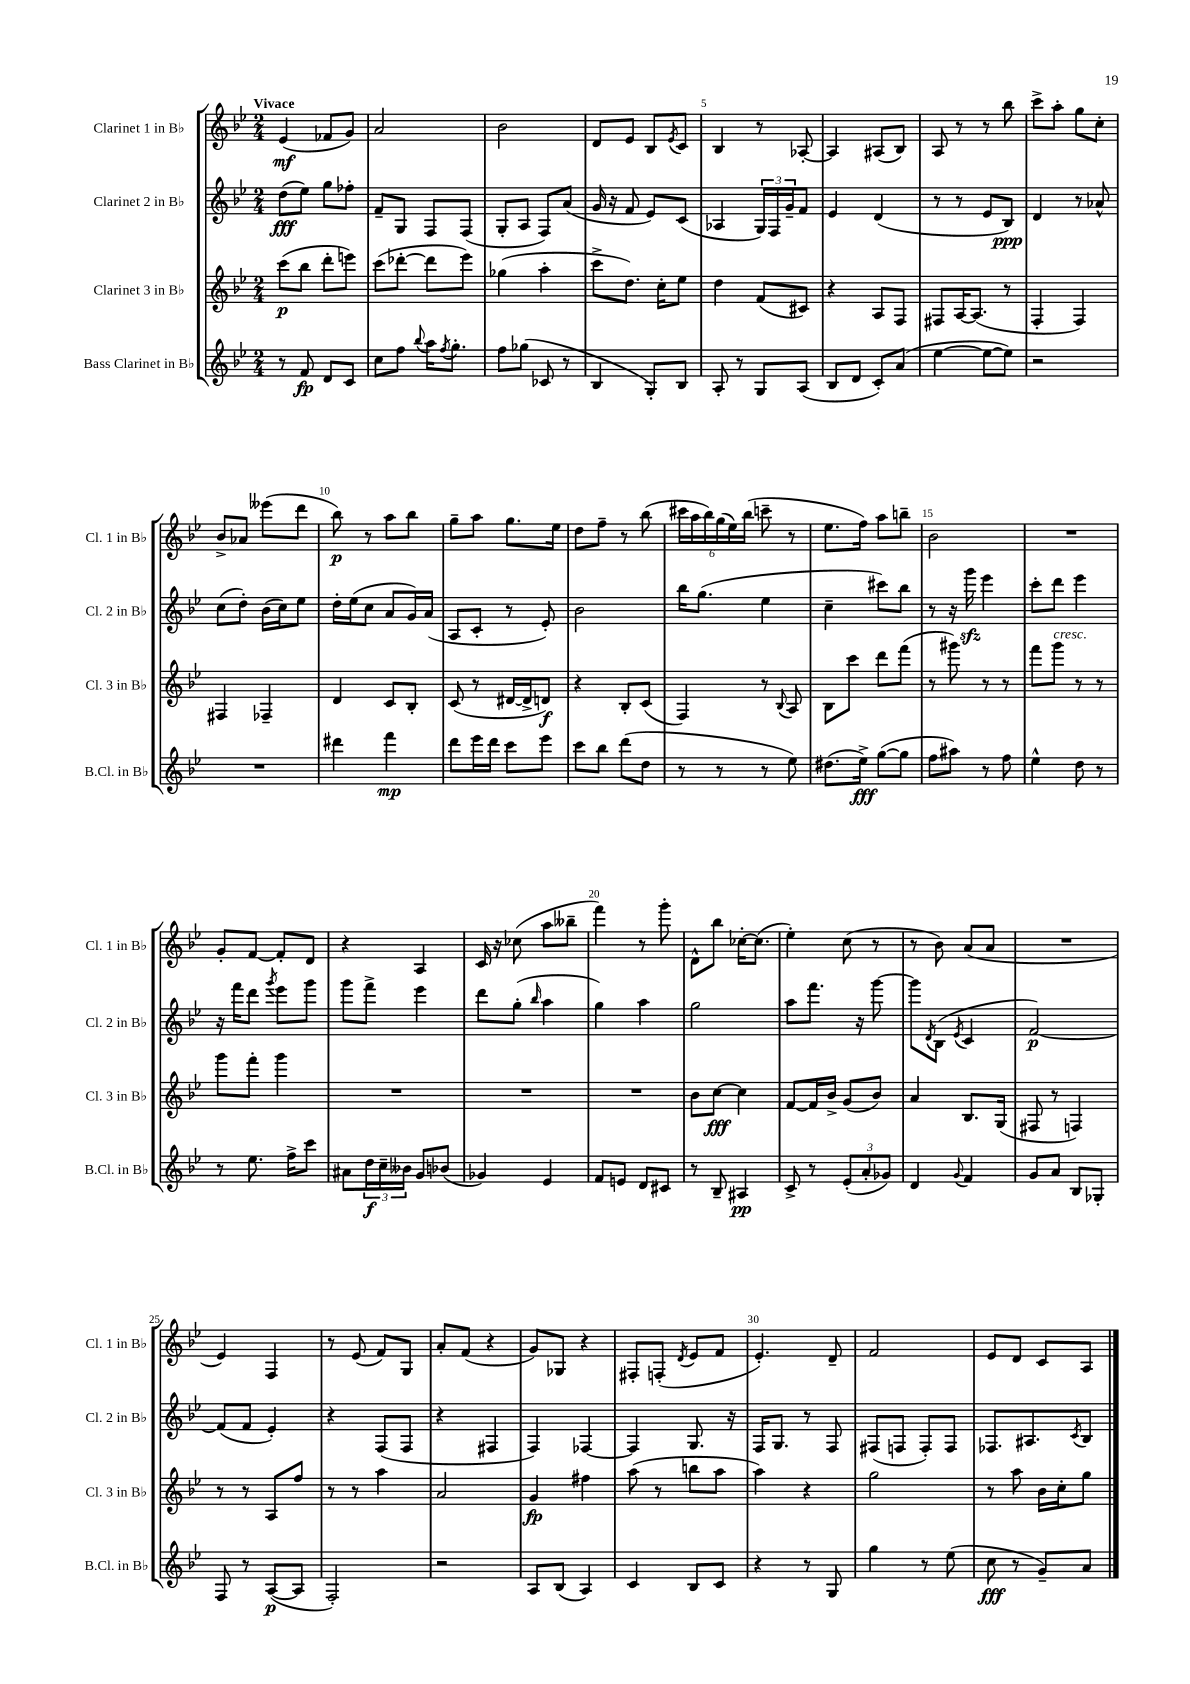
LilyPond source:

<<
\new StaffGroup <<
\new Staff = "s0" \with { instrumentName = "Clarinet 1 in Bb" shortInstrumentName = "Cl. 1 in Bb" } {
    \clef treble \key bes \major \numericTimeSignature \time 2/4 \tempo "Vivace"
    ees'4\mf( fes'8 g'8) |
    a'2 |
    bes'2 |
    d'8 ees'8 bes8 \acciaccatura { ees'8 } c'8 |
    bes4 r8 aes8~-. |
    aes4 ais8( bes8) |
    a8 r8 r8 bes''8 |
    c'''8-> a''8-. g''8 c''8-. |
    bes'8-> aes'8 eeses'''8( d'''8 |
    bes''8\p) r8 a''8 bes''8 |
    g''8-- a''8 g''8. ees''16 |
    d''8 f''8-- r8 bes''8( |
    \tuplet 6/4 { cis'''16 a''16 bes''16) g''16( ees''16) bes''16( } c'''8-- r8 |
    ees''8. f''16) a''8 b''8-- |
    bes'2 |
    R2 |
    g'8-. f'8~ f'8-. d'8 |
    r4 a4 |
    c'16 r16 ces''8( a''8 beses''8-- |
    f'''4) r8 g'''8-. |
    d'8-^ bes''8 ces''16~-. ces''8.( |
    ees''4-.) c''8( r8 |
    r8 bes'8) a'8( a'8 |
    R2 |
    ees'4) f4 |
    r8 ees'8( f'8) g8 |
    a'8-. f'8( r4 |
    g'8) ges8 r4 |
    fis8-. f8-.( \acciaccatura { d'8 } ees'8 f'8 |
    ees'4.-.) d'8-- |
    f'2 |
    ees'8 d'8 c'8 a8 \bar "|." |
}
\new Staff = "s1" \with { instrumentName = "Clarinet 2 in Bb" shortInstrumentName = "Cl. 2 in Bb" } {
    \clef treble \key bes \major \numericTimeSignature \time 2/4
    d''8\fff( ees''8) g''8 fes''8-. |
    f'8-- g8 f8 f8( |
    g8-. a8 f8) a'8( |
    g'16 r16 f'8 ees'8) c'8( |
    aes4 \tuplet 3/2 { g16) f16 g'16-- } f'8 |
    ees'4 d'4( |
    r8 r8 ees'8 bes8\ppp) |
    d'4 r8 aes'8-^ |
    c''8( d''8-.) bes'16( c''16) ees''8 |
    d''16-. ees''16( c''8 a'8 g'16) a'16( |
    a8 c'8-. r8 ees'8-.) |
    bes'2 |
    bes''16 g''8.( ees''4 |
    c''4-- cis'''8) bes''8 |
    r8 r16 g'''16\sfz ees'''4 |
    c'''8-. d'''8 ees'''4 |
    r16 f'''16 d'''8 \acciaccatura { g'''8 } ees'''8 g'''8 |
    g'''8 f'''8-> ees'''4 |
    d'''8 g''8-.( \grace { bes''16 } a''4 |
    g''4) a''4 |
    g''2 |
    a''8 f'''8. r16 g'''8~ |
    g'''8 \acciaccatura { d'8 } bes8( \acciaccatura { ees'8 } c'4 |
    f'2~\p) |
    f'8( f'8 ees'4-.) |
    r4 f8( f8 |
    r4 fis4 |
    f4) fes4~ |
    fes4 g8. r16 |
    f16 g8. r8 f8 |
    fis8( f8 f8-.) f8 |
    fes8. ais8. \acciaccatura { c'8 } bes8 \bar "|." |
}
\new Staff = "s2" \with { instrumentName = "Clarinet 3 in Bb" shortInstrumentName = "Cl. 3 in Bb" } {
    \clef treble \key bes \major \numericTimeSignature \time 2/4
    c'''8\p( bes''8 d'''8-. e'''8) |
    c'''8( des'''8~-. des'''8 ees'''8) |
    ges''4( a''4-. |
    c'''8-> d''8.) c''16-. ees''8 |
    d''4 f'8( cis'8) |
    r4 a8 f8 |
    fis8 a16~ a8.( r8 |
    f4-. f4) |
    fis4 fes4-- |
    d'4 c'8 bes8-. |
    c'8( r8 dis'16~ dis'16-> d'8\f) |
    r4 bes8-. c'8( |
    f4) r8 \appoggiatura { bes8 } a8 |
    bes8 c'''8 d'''8 f'''8( |
    r8 gis'''8) r8 r8 |
    f'''8 g'''8^\markup { \italic "cresc." } r8 r8 |
    g'''8 f'''8-. g'''4 |
    R2 |
    R2 |
    R2 |
    bes'8 c''8~\fff c''4 |
    f'8~ f'16 bes'16-> g'8( bes'8) |
    a'4 bes8. g16( |
    fis8 r8 f4) |
    r8 r8 a8 f''8 |
    r8 r8 a''4 |
    a'2 |
    g'4\fp fis''4 |
    a''8( r8 b''8 a''8 |
    a''4) r4 |
    g''2 |
    r8 a''8 bes'16 c''16-. g''8 \bar "|." |
}
\new Staff = "s3" \with { instrumentName = "Bass Clarinet in Bb" shortInstrumentName = "B.Cl. in Bb" } {
    \clef treble \key bes \major \numericTimeSignature \time 2/4
    r8 f'8\fp d'8 c'8 |
    c''8 f''8 \appoggiatura { bes''8 } a''16 \acciaccatura { f''8 } g''8.-. |
    f''8 ges''8( ces'8 r8 |
    bes4 g8-.) bes8 |
    a8-. r8 g8 a8( |
    bes8 d'8 c'8-.) a'8( |
    ees''4~ ees''8~ ees''8) |
    r2 |
    R2 |
    dis'''4 f'''4\mp |
    d'''8 ees'''16 d'''16 c'''8 ees'''8 |
    c'''8 bes''8 d'''8( d''8 |
    r8 r8 r8 ees''8) |
    dis''8.( ees''16->\fff) g''8~( g''8 |
    f''8 ais''8) r8 f''8 |
    ees''4-^ d''8 r8 |
    r8 ees''8. f''16-> c'''8 |
    ais'8 \tuplet 3/2 { d''16\f c''16-- beses'16 } g'8 bes'8( |
    ges'4) ees'4 |
    f'8 e'8 d'8 cis'8 |
    r8 bes8-- ais4\pp |
    c'8-> r8 \tuplet 3/2 { ees'8-.( a'8-. ges'8) } |
    d'4 \appoggiatura { g'8 } f'4 |
    g'8 a'8 bes8 ges8-. |
    f8 r8 a8~\p( a8 |
    f2-.) |
    r2 |
    a8 bes8( a4) |
    c'4 bes8 c'8 |
    r4 r8 g8 |
    g''4 r8 ees''8( |
    c''8\fff r8 g'8--) a'8 \bar "|." |
}
>>
>>
\layout { \context { \Score \override BarNumber.break-visibility = ##(#f #t #t) barNumberVisibility = #(every-nth-bar-number-visible 5) } }
